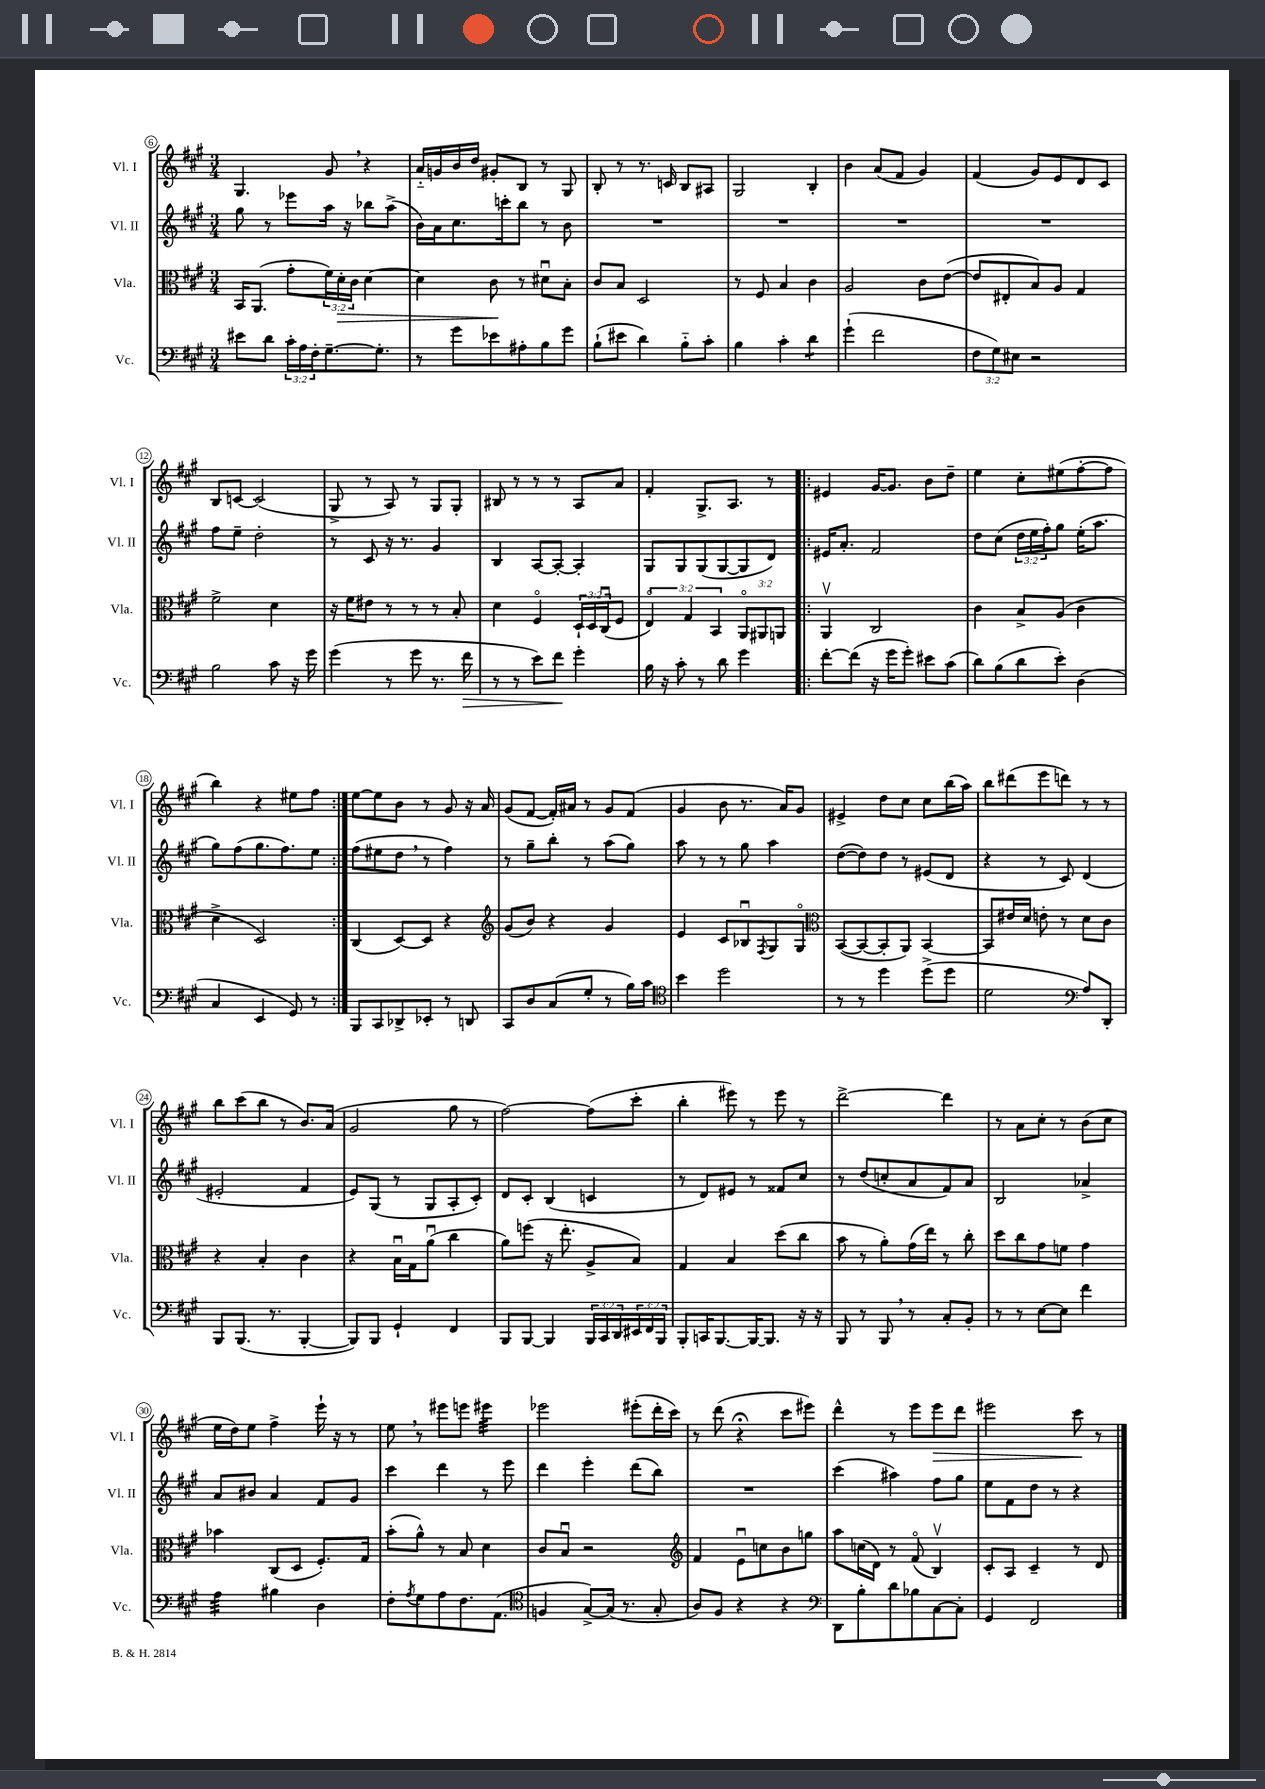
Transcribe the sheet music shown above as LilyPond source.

<<
\new StaffGroup <<
\new Staff = "s0" \with { instrumentName = "Vl. I" shortInstrumentName = "Vl. I" } {
    \clef treble \key a \major \numericTimeSignature \time 3/4
    gis4. gis'8 \breathe r4 |
    a'16-_ g'16 b'16 d''16 gis'8-. b8 r8 gis8 |
    b8-. r8 r8. c'16 b8 ais8 |
    gis2 b4-. |
    b'4 a'8( fis'8 gis'4) |
    fis'4( gis'8) e'8 d'8 cis'8 |
    b8 c'8~ c'2( |
    gis8-> r8 a8) r8 gis8 gis8-. |
    bis8 r8 r8 r8 a8 a'8 |
    fis'4-. gis8.-> a8. r8 |
    \repeat volta 2 { eis'4 gis'16~ gis'8. b'8 d''8-- |
    e''4 cis''8-. eis''8( fis''8~-. fis''8 |
    b''4) r4 eis''8 fis''8 | }
    e''8~ e''8 b'8 r8 gis'8 r16 a'16 |
    gis'8( fis'8~ fis'16-.) ais'16 r8 gis'8 fis'8( |
    gis'4 b'8 r8. a'16) gis'8 |
    eis'4-> d''8 cis''8 cis''8 b''16( a''16) |
    b''8 dis'''8( e'''8 d'''8) r8 r8 |
    b''8 cis'''8( b''8 r8 b'8.) a'16( |
    gis'2 gis''8 r8 |
    fis''2~) fis''8( cis'''8-. |
    b''4-. eis'''8) r8 eis'''8 r8 |
    d'''2~-> d'''4 |
    r8 a'8 cis''8-. r8 b'8( cis''8 |
    e''16 d''16) e''8 fis''4-> e'''16-! r16 r8 |
    e''8 \breathe r8 eis'''8 e'''8 eis'''4:32 |
    ees'''2 eis'''8-.( d'''16-. cis'''16) |
    r8 d'''8( r4\fermata cis'''8 eis'''8) |
    d'''4-^ r8 e'''8 e'''8\> d'''8 |
    eis'''2 cis'''8\! r8 \bar "|." |
}
\new Staff = "s1" \with { instrumentName = "Vl. II" shortInstrumentName = "Vl. II" } {
    \clef treble \key a \major \numericTimeSignature \time 3/4 \override Staff.TupletNumber.text = #tuplet-number::calc-fraction-text
    gis''8 r8 ees'''8 a''16 r16 bes''8 a''8->( |
    b'16) a'16 cis''8. c'''16-. b''8 r8 b'8 |
    R2. |
    R2. |
    R2. |
    R2. |
    fis''8 e''8-- d''2-. |
    r8 cis'8 r16 r8. gis'4 |
    b4 a8~ a8~-. a4-. |
    gis8 gis8 gis8( gis8~ gis8 d'8) |
    \repeat volta 2 { eis'16 a'8.-. fis'2 |
    d''8 cis''8( \tuplet 3/2 { d''16 e''16 fis''16-.) } gis''8 e''16-.( a''8. |
    gis''8) fis''8( gis''8. fis''8.) e''8 | }
    fis''8( eis''8 d''8 \breathe r8 fis''4) |
    r8 gis''8-- b''8-. r8 a''8( gis''8) |
    a''8 r8 r8 gis''8 a''4 |
    d''8~( d''8) d''8 r8 eis'8( d'8 |
    r4 r8 cis'8) d'4( |
    eis'2-. fis'4 |
    e'8) gis8( r8 gis8 a8-. cis'8-.) |
    d'8 cis'8-. b4( c'4 |
    r8 d'8) eis'8 r8 fisis'8 cis''8 |
    r8 d''8( c''8-. a'8 fis'8) a'8 |
    b2 aes'4-> |
    a'8 bis'8 a'4 fis'8 gis'8 |
    cis'''4 d'''4 r8 e'''8 |
    d'''4 e'''4-. d'''8( b''8) |
    R2. |
    cis'''4( ais''4) fis''8 gis''8 |
    e''8 fis'8 d''8 r8 r4 \bar "|." |
}
\new Staff = "s2" \with { instrumentName = "Vla." shortInstrumentName = "Vla." } {
    \clef alto \key a \major \numericTimeSignature \time 3/4 \override Staff.TupletNumber.text = #tuplet-number::calc-fraction-text
    b,16 a,8.( gis'8-. \tuplet 3/2 { fis'16) d'16-.\> cis'16 } d'4~ |
    d'4 cis'8\! r8 dis'8\downbow b8-. |
    cis'8 b8 d2 |
    r8 fis8 b4 cis'4 |
    a2 cis'8 e'8~( |
    e'8 eis8-. b8) a8 gis4 |
    fis'2-> d'4 |
    r16 fis'16 eis'8 r8 r8 r8 b8-. |
    d'4 fis4\flageolet \tuplet 3/2 { d16-! d16 cis16\downbow( } fis8 |
    \tuplet 3/2 { e4\flageolet) gis4 b,4 } \tuplet 3/2 { a,8\flageolet ais,8 a,8 } |
    \repeat volta 2 { a,4\upbow cis2 |
    cis'4 b8-> a8( cis'4 |
    d'4-> d2) | }
    cis4( d8~) d8 r4 |
    \clef treble gis'8( b'8) r4 gis'4 |
    e'4 cis'8 bes8\downbow \acciaccatura { fis8 } gis8 gis8\flageolet |
    \clef alto b,8~( b,8~ b,8-. a,8) b,4~ |
    b,8 eis'16 d'16 e'8-. r8 d'8 cis'8 |
    r4 b4-. cis'4 |
    r4 b16\downbow gis16 a'8\downbow( cis''4 |
    a'8) f''8( r16 e''8.-. a8-> b8) |
    gis4 b4 d''8( cis''8 |
    b'8 r8 a'8-.) gis'16( e''16) r8 cis''8-. |
    d''8 cis''8 gis'8 f'8 gis'4 |
    bes'4 cis8( d8 fis8.-.) gis16 |
    b'8-.( a'8-^) r8 b8 d'4 |
    cis'8 b8\downbow r2 |
    \clef treble fis'4 e'8\downbow c''8 b'8 g''8 |
    a''8 c''16( d'16) r8 fis'8\flageolet( b4\upbow) |
    cis'8-. a8 cis'4-- r8 d'8 \bar "|." |
}
\new Staff = "s3" \with { instrumentName = "Vc." shortInstrumentName = "Vc." } {
    \clef bass \key a \major \numericTimeSignature \time 3/4 \override Staff.TupletNumber.text = #tuplet-number::calc-fraction-text
    eis'8 d'8 \tuplet 3/2 { cis'16-. a16 fis16-. } gis8.~-- gis8.-. |
    r8 gis'8 ees'8 ais8-. b8 gis'8 |
    b8-!( eis'8 d'4) b8-_ cis'8-. |
    b4 cis'4-. d'4:8 |
    gis'4-!( fis'2 |
    \tuplet 3/2 { fis8 gis8) eis8 } r2 |
    b2 cis'8 r16 gis'16 |
    gis'4( r8 gis'8 r8. fis'16\> |
    r8 r8 e'8) fis'8\! gis'4-. |
    b16 r16 cis'8-. r8 d'8 gis'4 |
    \repeat volta 2 { fis'8~-. fis'8( r16 gis'16 gis'8-.) eis'8 cis'8( |
    d'8) b8( d'8 e'8-.) d4( |
    cis4 e,4 gis,8) r8 | }
    b,,8 cis,8 des,8-> ees,8-. r8 d,8 |
    cis,8 d8 cis8( gis8-. r8 b16) cis'16 |
    \clef tenor b'4 d''2 |
    r8 r8 d''4 d''8->( d''8 |
    d'2 \clef bass a8) d,8-. |
    b,,8 b,,8.( r8. b,,4~-. |
    b,,8) b,,8 gis,4-! fis,4 |
    b,,8 b,,8~ b,,4 \tuplet 3/2 { b,,16 cis,16 d,16 } \tuplet 3/2 { eis,16 fis,16 b,,16 } |
    b,,8-. c,16 b,,8.~ b,,16~ b,,8. r16 r16 |
    b,,8 r8 b,,8 \breathe r8 cis8-. b,8-. |
    r8 r8 e8~ e8 fis'4 |
    a4:32 bis4 d4 |
    fis8-. \acciaccatura { a8 } gis8 a8 fis8. a,8.( |
    \clef tenor f4 gis8~->) gis16( r8. gis8-. |
    a8) fis8 r4 r4 |
    \clef bass d,8 b8-. d'8 bes8 cis8~ cis8-. |
    gis,4 fis,2 \bar "|." |
}
>>
>>
\layout { \context { \Score currentBarNumber = #6 \override BarNumber.stencil = #(make-stencil-circler 0.1 0.3 ly:text-interface::print) } }
